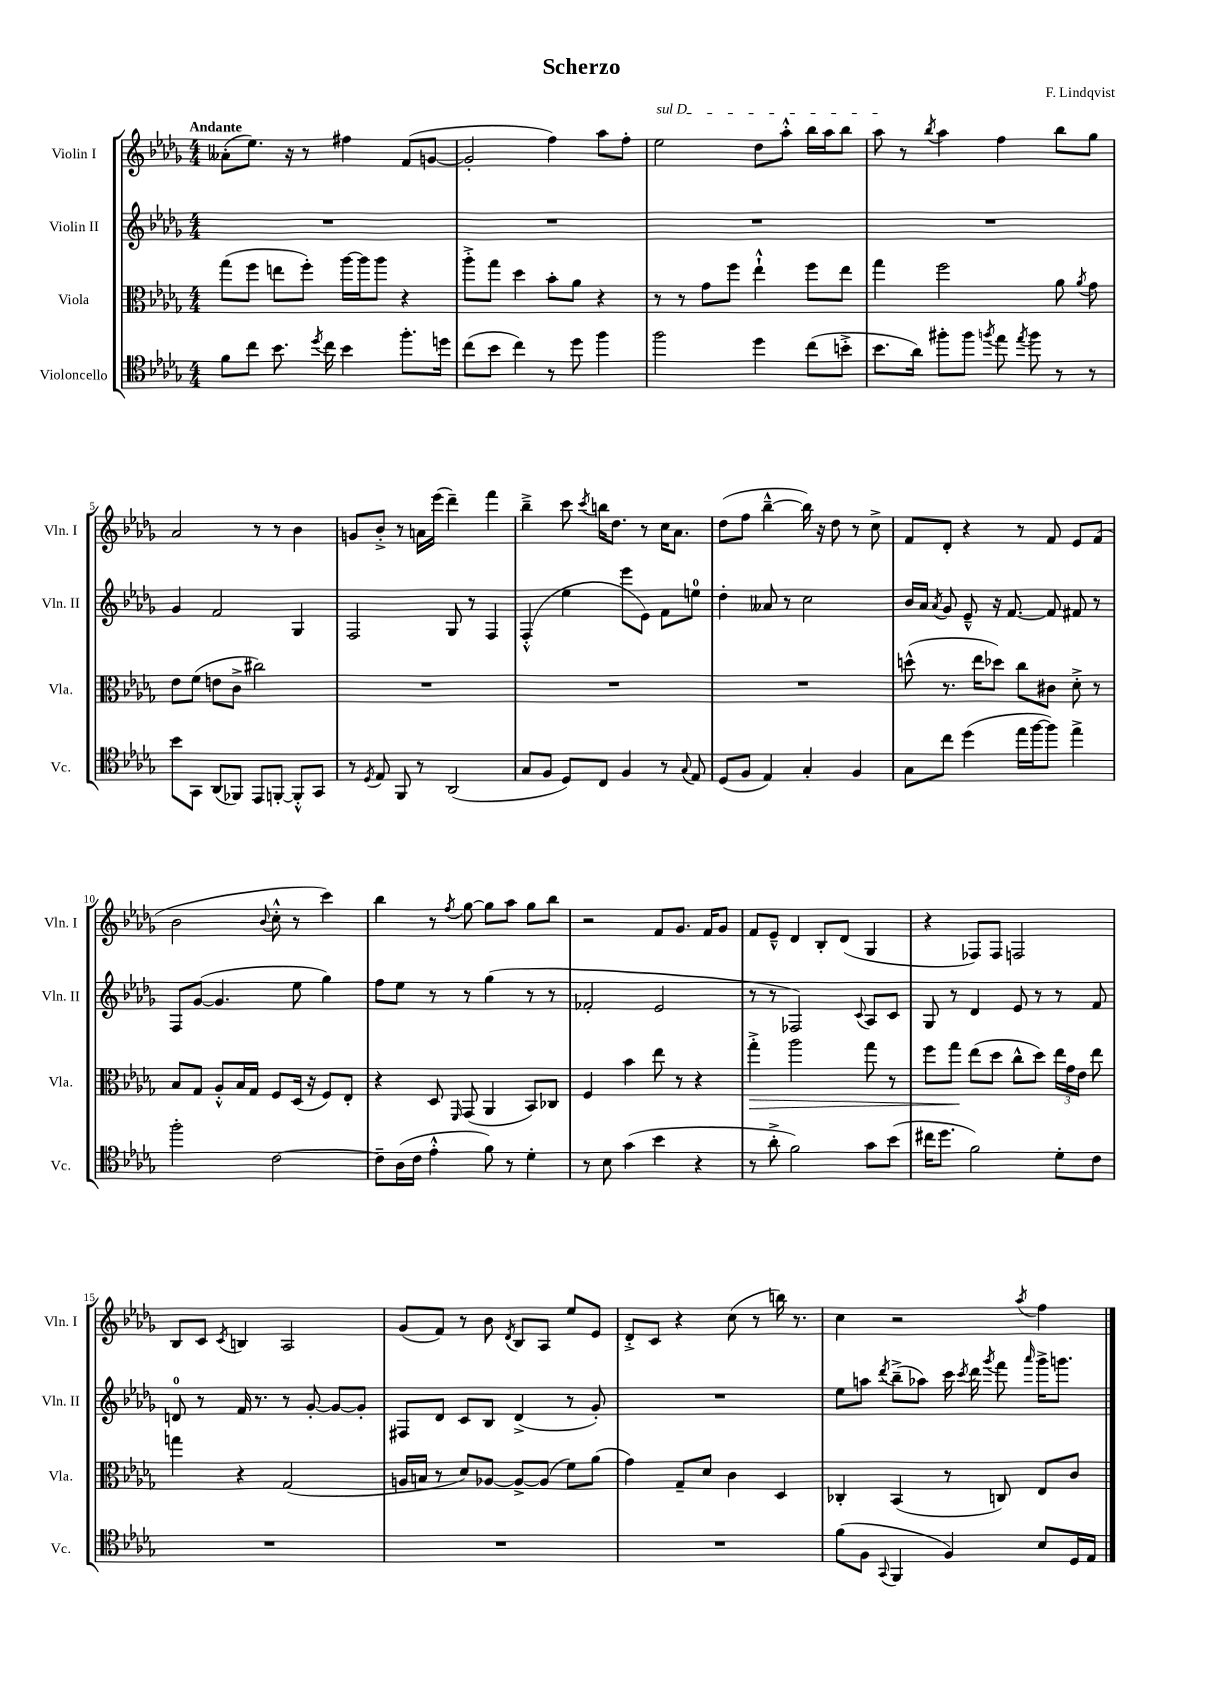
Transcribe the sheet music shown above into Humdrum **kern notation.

**kern	**kern	**dynam	**kern	**kern
*part4	*part3	*part3	*part2	*part1
*staff4	*staff3	*staff3	*staff2	*staff1
*I"Violoncello	*I"Viola	*	*I"Violin II	*I"Violin I
*I'Vc.	*I'Vla.	*	*I'Vln. II	*I'Vln. I
*clefC4	*clefC3	*	*clefG2	*clefG2
*k[b-e-a-d-g-]	*k[b-e-a-d-g-]	*	*k[b-e-a-d-g-]	*k[b-e-a-d-g-]
*M4/4	*M4/4	*	*M4/4	*M4/4
=1	=1	=1	=1	=1
!	!	!	!	!LO:TX:a:B:t=Andante
8f\L	(8gg-\L	.	1r	(8a--X'\L
8cc\J	8ff\J	.	.	8.ee-\J)
8.b-\	8een\L	.	.	.
.	.	.	.	16r
.	8ff'\J)	.	.	8r
8qdd-/	.	.	.	.
16cc\	.	.	.	.
4b-\	[16aa-\LL	.	.	4ff#X\
.	16aa-\J]	.	.	.
.	8aa-\J	.	.	.
8.ff'\L	4r	.	.	(8f/L
.	.	.	.	[8gn/J
16ddn\Jk	.	.	.	.
=2	=2	=2	=2	=2
(8cc\L	8aa-'^\L	.	1r	2g'/]
8b-\J	8gg-\J	.	.	.
4cc\)	4dd-\	.	.	.
8r	8b-'\L	.	.	4ff\)
8dd-\	8a-\J	.	.	.
4ff\	4r	.	.	8aa-\L
.	.	.	.	8ff'\J
=3	=3	=3	=3	=3
!	!	!	!	!LO:TX:a:i:t=sul D
2ff\	8r	.	1r	2ee-\
.	8r	.	.	.
.	8g-\L	.	.	.
.	8ff\J	.	.	.
4dd-\	4ee-`^^\	.	.	8dd-\L
.	.	.	.	8aa-'^^\J
(8cc\L	8ff\L	.	.	16bb-\LL
.	.	.	.	16aa-\J
8bn'^\J	8ee-\J	.	.	8bb-\J
=4	=4	=4	=4	=4
8.b-\L	4gg-\	.	1r	8aa-\
.	.	.	.	8r
16a-\Jk)	.	.	.	.
.	.	.	.	8qbb-/
8ff#X'\L	2ff\	.	.	4aa-\
8ff#\J	.	.	.	.
8qffn/	.	.	.	.
8ee-\	.	.	.	4ff\
8qee-/	.	.	.	.
8ff\	.	.	.	.
8r	8a-\	.	.	8bb-\L
.	8qa-/	.	.	.
8r	8g-\	.	.	8gg-\J
!!LO:LB:g=z
=5	=5	=5	=5	=5
8b-\L	8e-\L	.	4g-/	2a-/
8GG-\J	(8f\J	.	.	.
(8AA-/L	8en\L	.	2f/	.
8FF-X/J)	8c^\J	.	.	.
8EE-/L	2cc#X\)	.	.	8r
[8FFn'/J	.	.	.	8r
8FF'^^/L]	.	.	4G-/	4b-\
8GG-/J	.	.	.	.
=6	=6	=6	=6	=6
8r	1r	.	2F/	8gn/L
8qD-/	.	.	.	.
8E-/	.	.	.	8b-'^/J
8FF/	.	.	.	8r
8r	.	.	.	16an\LL
.	.	.	.	(16eee-\JJ
(2AA-/	.	.	8G-/	4ddd-~\)
.	.	.	8r	.
.	.	.	4F/	4fff\
=7	=7	=7	=7	=7
8G-/L	1r	.	(4F'^^/	4bb-~^\
8F/J	.	.	.	.
8D-/L)	.	.	4ee-\	8ccc\
.	.	.	.	8qccc/
8C/J	.	.	.	16bbn\KL
.	.	.	.	8.dd-\J
4F/	.	.	8eee-\L	.
.	.	.	8e-\J)	8r
8r	.	.	8f\L	16cc\KL
.	.	.	.	8.a-\J
8qqG-/	.	.	.	.
8E-/	.	.	8een\J	.
=8	=8	=8	=8	=8
(8D-/L	1r	.	4dd-'\	(8dd-\L
8F/J	.	.	.	8ff\J
4E-/)	.	.	8a--X/	[4bb-~^^\
.	.	.	8r	.
4G-'/	.	.	2cc\	16bb-\])
.	.	.	.	16r
.	.	.	.	8dd-\
4F/	.	.	.	8r
.	.	.	.	8cc^\
=9	=9	=9	=9	=9
8G-\L	(8ddn^^\	.	16b-/LL	8f/L
.	.	.	16a-/JJ	.
.	.	.	8qa-/	.
8cc\J	8.r	.	8g-/	8d-'/J
(4dd-\	.	.	8e-~^^/	4r
.	16ee-\KL	.	.	.
.	8dd-X\J)	.	16r	.
.	.	.	[8.f/	.
16ee-\LL	8cc\L	.	.	8r
[16ff\J	.	.	.	.
8ff\J])	8c#X\J	.	8f/]	8f/
4ee-^\	8d-'^\	.	8f#X/	8e-/L
.	8r	.	8r	(8f/J
!!LO:LB:g=z
=10	=10	=10	=10	=10
2ff'\	8B-/L	.	8F/L	2b-\
.	8G-/J	.	([8g-/J	.
.	8A-'^^/L	.	4.g-/]	.
.	16B-/L	.	.	.
.	16G-/JJ	.	.	.
.	.	.	.	8qqb-/
[2c\	8F/L	.	.	8cc'^^\
.	(16D-/Jk	.	8ee-\	8r
.	16r	.	.	.
.	8F/L)	.	4gg-\)	4ccc\)
.	8E-'/J	.	.	.
=11	=11	=11	=11	=11
8c~\L]	4r	.	8ff\L	4bb-\
(16A-\L	.	.	8ee-\J	.
16c\JJ	.	.	.	.
4e-'^^\	8D-/	.	8r	8r
.	16qqFF/	.	.	8qff/
.	(8GG-/	.	8r	[8gg-\
8f\)	4AA-/	.	(4gg-\	8gg-\L]
8r	.	.	.	8aa-\J
4d-'\	8BB-/L)	.	8r	8gg-\L
.	8C-X/J	.	8r	8bb-\J
=12	=12	=12	=12	=12
8r	4F/	.	2f-X'/	2r
8B-\	.	.	.	.
(4g-\	4b-\	.	.	.
4b-\	8ee-\	.	2e-/	8f/L
.	8r	.	.	8.g-/J
4r	4r	.	.	.
.	.	.	.	16f/KL
.	.	.	.	8g-/J
=13	=13	=13	=13	=13
!	!	!LO:HP:b	!	!
8r	4gg-'^\	>	8r	8f/L
8a-'^\	.	.	8r	8e-~^^/J
2f\)	2aa-\	.	2F-X/)	4d-/
.	.	.	.	8B-'/L
.	.	.	.	(8d-/J
.	.	.	8qqc/	.
8g-\L	8gg-\	.	8A-/L	4G-/
(8b-\J	8r	.	8c/J	.
=14	=14	=14	=14	=14
16cc#X\KL	8ff\L	.	8G-/	4r
8.dd-\J	.	.	.	.
.	8gg-\J	.	8r	.
2f\)	(8ee-\L	]	4d-/	8F-X/L)
.	8dd-\J	.	.	8F-/J
.	8cc^^\L	.	8e-/	2Fn/
.	8dd-\J)	.	8r	.
8d-'\L	24ee-\LL	.	8r	.
.	24g-\	.	.	.
.	24e-\JJ	.	.	.
8c\J	8ee-\	.	8f/	.
!!LO:LB:g=z
=15	=15	=15	=15	=15
1r	4ggn\	.	8dn/	8B-/L
.	.	.	8r	8c/J
.	.	.	.	8qc/
.	4r	.	16f/	4Bn/
.	.	.	8.r	.
.	(2G-/	.	8r	2A-/
.	.	.	[8g-'/	.
.	.	.	8g-/L_	.
.	.	.	8g-'/J]	.
=16	=16	=16	=16	=16
1r	16An/LL	.	8F#X/L	(8g-/L
.	16Bn/JJ	.	.	.
.	8r	.	8d-/J	8f/J)
.	8d-/L)	.	8c/L	8r
.	[8A-X/J	.	8B-/J	8b-\
.	.	.	.	8qd-/
.	8A-^/L_	.	(4d-^/	8B-/L
.	(8A-/J]	.	.	8A-/J
.	8f\L)	.	8r	8ee-/L
.	(8a-\J	.	8g-'/)	8e-/J
=17	=17	=17	=17	=17
1r	4g-\)	.	1r	8d-'^/L
.	.	.	.	8c/J
.	8G-~/L	.	.	4r
.	8d-/J	.	.	.
.	4c\	.	.	(8cc\
.	.	.	.	8r
.	4D-/	.	.	16bbn\)
.	.	.	.	8.r
=18	=18	=18	=18	=18
(8f\L	4C-X'/	.	8ee-\L	4cc\
8F\J	.	.	8aan\J	.
8qqGG-/	.	.	8qddd-/	.
4FF/	(4BB-/	.	(8bb-~^\L	2r
.	.	.	8aa-X\J)	.
4F/)	8r	.	16ccc\	.
.	.	.	8qccc/	.
.	.	.	16ddd-\	.
.	.	.	8qggg-/	.
.	8Cn/)	.	8fff\	.
.	.	.	16qqaaa-/	8qaa-/
8B-/L	8E-/L	.	16ggg-^\KL	4ff\
.	.	.	8.gggn\J	.
16D-/L	8c/J	.	.	.
16E-/JJ	.	.	.	.
==	==	==	==	==
*-	*-	*-	*-	*-
